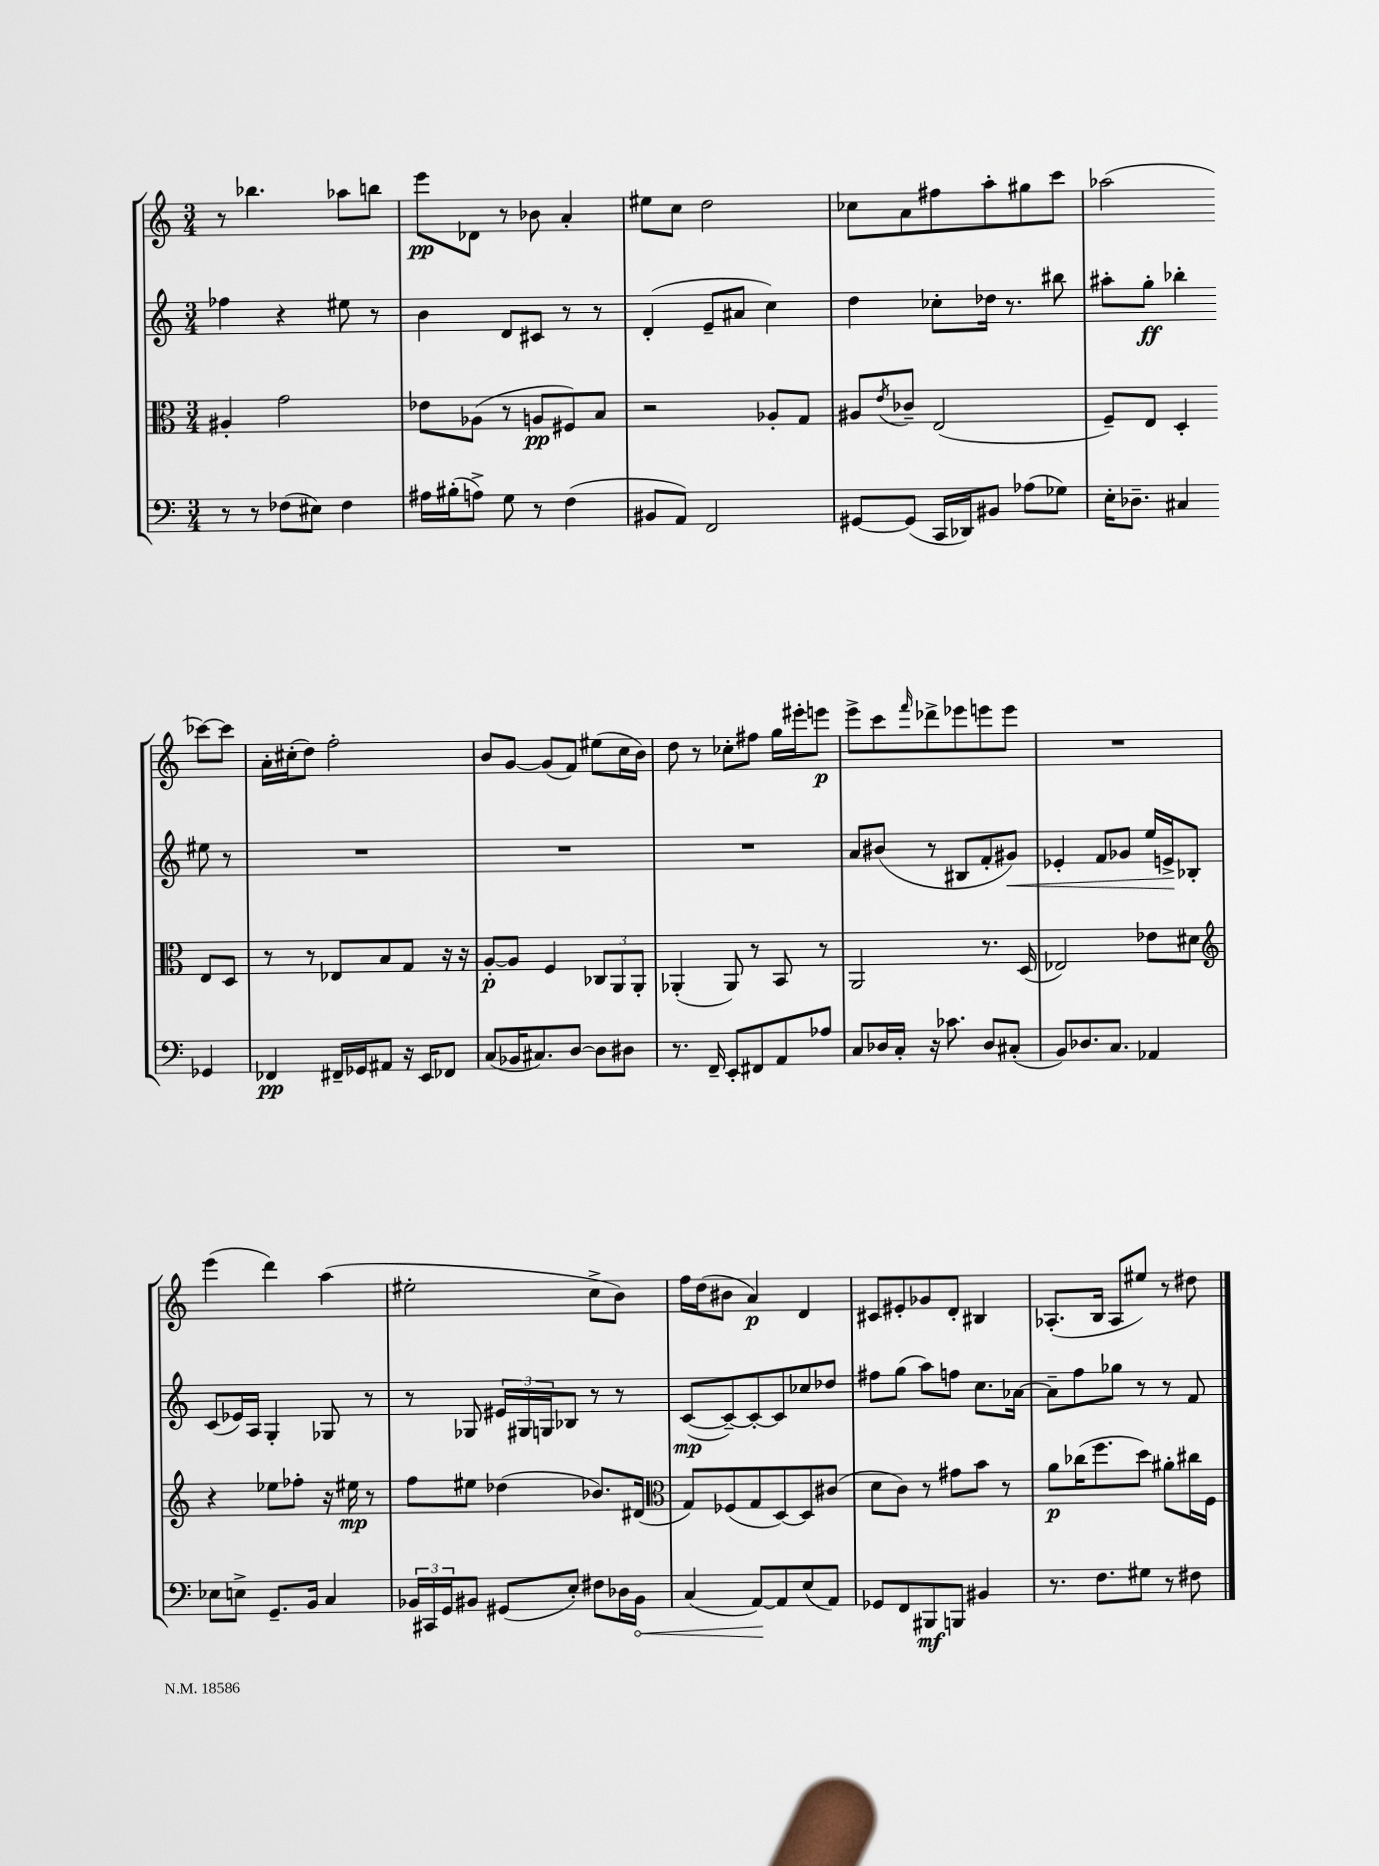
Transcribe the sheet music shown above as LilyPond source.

<<
\new StaffGroup <<
\new Staff = "s0" {
    \clef treble \key c \major \numericTimeSignature \time 3/4
    r8 bes''4. aes''8 b''8 |
    e'''8\pp des'8 r8 bes'8 a'4-. |
    eis''8 c''8 d''2 |
    ces''8 a'8 fis''8 a''8-. gis''8 c'''8 |
    aes''2( ces'''8~) ces'''8 |
    a'16-. cis''16-.( d''8) f''2-. |
    b'8 g'8~ g'8( f'8) eis''8( c''16 b'16) |
    d''8 r8 ces''8-. fis''8 g''16 eis'''16-. e'''8\p |
    e'''8-> c'''8 \grace { f'''16 } des'''8-> ees'''8 e'''8 e'''8 |
    R2. |
    e'''4( d'''4) a''4( |
    eis''2-. c''8-> b'8) |
    f''16 d''16( bis'8 a'4\p) d'4 |
    cis'8 eis'8-. ges'8 d'8-. bis4 |
    aes8.-.( b16 aes8 eis''8) r8 dis''8 \bar "|." |
}
\new Staff = "s1" {
    \clef treble \key c \major \numericTimeSignature \time 3/4
    fes''4 r4 eis''8 r8 |
    b'4 d'8 cis'8 r8 r8 |
    d'4-.( e'8-- ais'8 c''4) |
    d''4 ces''8-. des''16 r8. bis''8 |
    ais''8-. g''8-.\ff bes''4-. eis''8 r8 |
    R2. |
    R2. |
    R2. |
    a'8 bis'8( r8 bis8 f'8-. gis'8\<) |
    ees'4-. f'8 ges'8 e''16 e'16->\! bes8-. |
    c'8( ees'16) a16 g4-. ges8 r8 |
    r8 ges8 \tuplet 3/2 { eis'16 gis16 g16 } bes8 r8 r8 |
    c'8~\mp( c'8~--) c'8~-. c'8 ces''8 des''8 |
    fis''8 g''8( a''8) f''8 c''8. aes'16~ |
    aes'8-- f''8 ges''8 r8 r8 f'8 \bar "|." |
}
\new Staff = "s2" {
    \clef alto \key c \major \numericTimeSignature \time 3/4
    ais4-. g'2 |
    ees'8 aes8( r8 a8\pp fis8) b8 |
    r2 aes8-. g8 |
    ais8 \acciaccatura { e'8 } ces'8-- e2( |
    f8--) e8 d4-. e8 d8 |
    r8 r8 ees8 b8 g8 r16 r16 |
    a8~-.\p a8 f4 \tuplet 3/2 { ces8 a,8 a,8-. } |
    aes,4-.( aes,8) r8 b,8 r8 |
    a,2 r8. d16( |
    ees2) ees'8 dis'8 |
    \clef treble r4 ees''8 fes''8-. r16 eis''16\mp r8 |
    f''8 eis''8 des''4( bes'8.) dis'16( |
    \clef alto g8) fes8( g8 d8~) d8 cis'8( |
    d'8 c'8) r8 gis'8 b'8 r8 |
    a'8\p ces''16( f''8. d''8) ais'8-. cis''16 f16 \bar "|." |
}
\new Staff = "s3" {
    \clef bass \key c \major \numericTimeSignature \time 3/4
    r8 r8 fes8( eis8) fes4 |
    ais16 bis16-.( a8->) g8 r8 f4( |
    bis,8 a,8) f,2 |
    gis,8~ gis,8( c,16 des,16) bis,8 aes8( ges8) |
    e16-. des8.-- cis4 ges,4 |
    fes,4\pp fis,16-- ges,16 ais,8 r16 e,16 fes,8 |
    c8( bes,16 cis8.) d8~ d8 dis8 |
    r8. f,16-- e,8-. fis,8 a,8 aes8 |
    c8 des16 c16-. r16 ces'8. des8 cis8-.( |
    b,8) des8. c8. aes,4 |
    ees8 e8-> g,8.-- b,16 c4 |
    \tuplet 3/2 { bes,16 cis,16 g,16 } bis,8 gis,8( e8-.) fis8 des16 \once \override Hairpin.circled-tip = ##t bis,16\< |
    c4( a,8~\!) a,8 e8( a,8) |
    ges,8 f,8 bis,,8\mf b,,8 bis,4 |
    r8. f8. gis8 r8 fis8 \bar "|." |
}
>>
>>
\layout { \context { \Score \remove "Bar_number_engraver" } }
